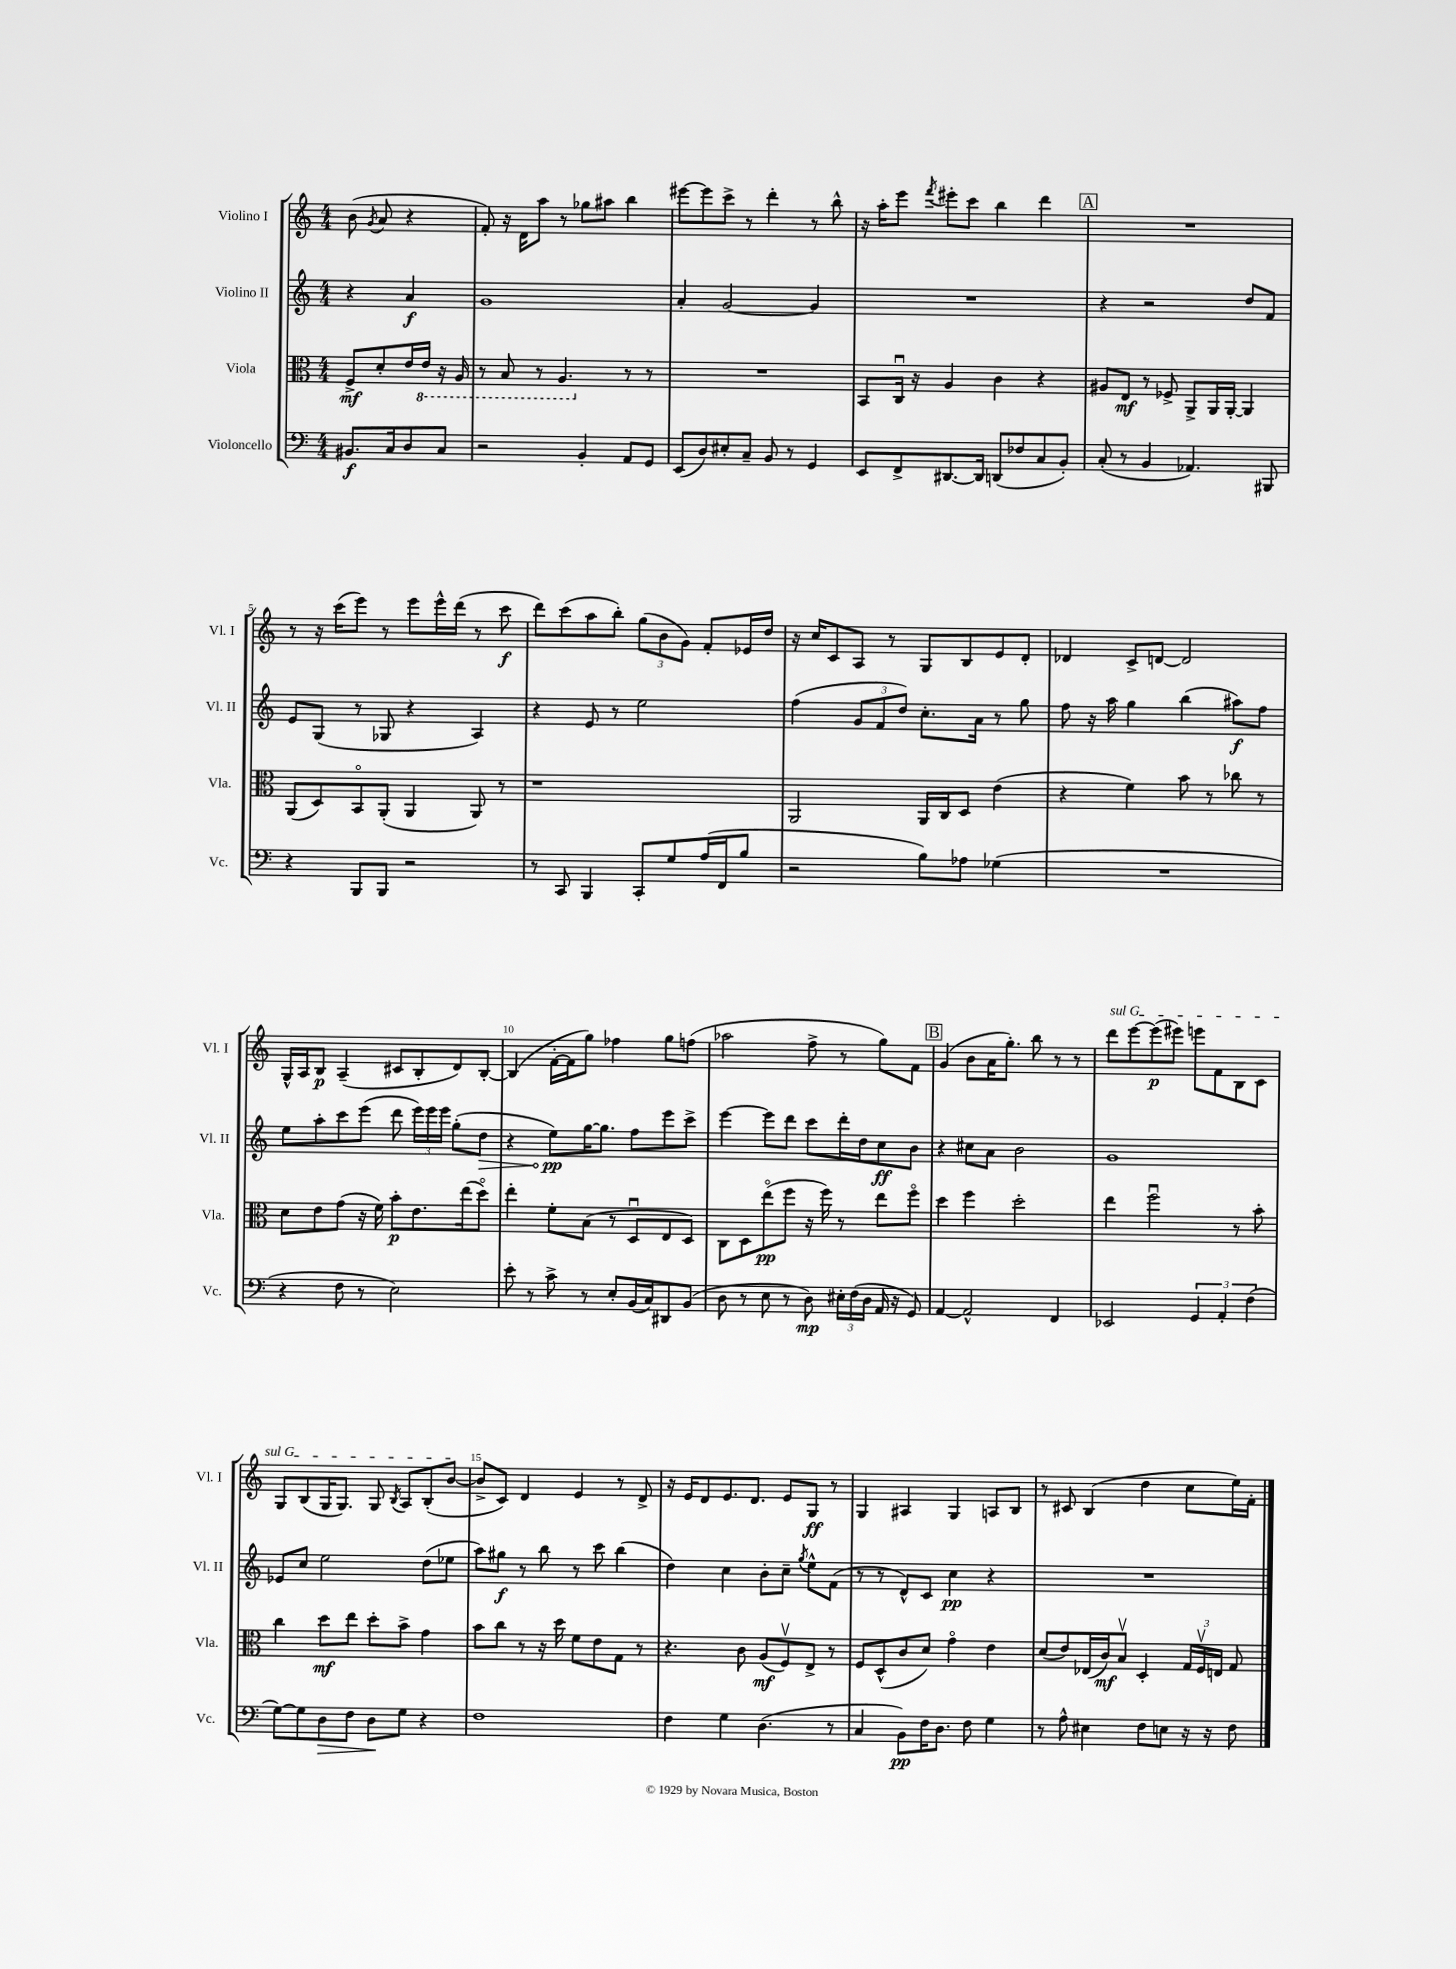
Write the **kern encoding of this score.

**kern	**dynam	**kern	**dynam	**kern	**dynam	**kern	**dynam
*part4	*part4	*part3	*part3	*part2	*part2	*part1	*part1
*staff4	*staff4	*staff3	*staff3	*staff2	*staff2	*staff1	*staff1
*I"Violoncello	*	*I"Viola	*	*I"Violino II	*	*I"Violino I	*
*I'Vc.	*	*I'Vla.	*	*I'Vl. II	*	*I'Vl. I	*
*clefF4	*	*clefC3	*	*clefG2	*	*clefG2	*
*k[]	*	*k[]	*	*k[]	*	*k[]	*
*M4/4	*	*M4/4	*	*M4/4	*	*M4/4	*
=	=	=	=	=	=	=	=
8.BB#X/L	f	8F^/L	mf	4r	.	(8b\	.
.	.	.	.	.	.	8qg/	.
.	.	8d'/	.	.	.	8a/	.
16C/k	.	.	.	.	.	.	.
8D/	.	16e/L	.	4a/	f	4r	.
*	*	*8ba	*	*	*	*	*
.	.	16E/JJ	.	.	.	.	.
8C/J	.	16r	.	.	.	.	.
.	.	16AA/	.	.	.	.	.
=1	=1	=1	=1	=1	=1	=1	=1
2r	.	8r	.	1g	.	8f'/)	.
.	.	8BB/	.	.	.	16r	.
.	.	.	.	.	.	16d\KL	.
.	.	8r	.	.	.	8aa\J	.
.	.	4.AA/	.	.	.	8r	.
4BB'/	.	.	.	.	.	8gg-X\L	.
.	.	.	.	.	.	8aa#X\J	.
*	*	*X8ba	*	*	*	*	*
8AA/L	.	8r	.	.	.	4bb\	.
8GG/J	.	8r	.	.	.	.	.
=2	=2	=2	=2	=2	=2	=2	=2
(8EE/L	.	1r	.	4a'/	.	[8eee#X\L	.
8D/)	.	.	.	.	.	8eee#\]	.
8E#X'/	.	.	.	[2g/	.	8ccc^\J	.
8C~/J	.	.	.	.	.	8r	.
8BB/	.	.	.	.	.	4ddd'\	.
8r	.	.	.	.	.	.	.
4GG/	.	.	.	4g/]	.	8r	.
.	.	.	.	.	.	8bb^^\	.
=3	=3	=3	=3	=3	=3	=3	=3
8EE/L	.	8BB/L	.	1r	.	16r	.
.	.	.	.	.	.	16aa'\KL	.
8FF^/	.	16Cu/Jk	.	.	.	8eee\J	.
.	.	16r	.	.	.	.	.
.	.	.	.	.	.	8qfff/	.
[8.DD#X/	.	4A/	.	.	.	8eee#X'\L	.
.	.	.	.	.	.	8ccc\J	.
16DD#/Jk]	.	.	.	.	.	.	.
(8DDn/L	.	4c\	.	.	.	4bb\	.
8F-X/	.	.	.	.	.	.	.
8C/	.	4r	.	.	.	4ddd\	.
8BB'/J)	.	.	.	.	.	.	.
!!LO:REH:place=s1:t=A
=4	=4	=4	=4	=4	=4	=4	=4
(8C'/	.	8A#X/L	.	4r	.	1r	.
8r	.	8E/J	mf	.	.	.	.
4BB/	.	8r	.	2r	.	.	.
.	.	8F-X^/	.	.	.	.	.
4.AA-X/)	.	8AA^/L	.	.	.	.	.
.	.	16AA/L	.	.	.	.	.
.	.	[16AA'/JJ	.	.	.	.	.
.	.	4AA/]	.	8dd/L	.	.	.
8BBB#X/	.	.	.	8f/J	.	.	.
!!LO:LB:g=z
=5	=5	=5	=5	=5	=5	=5	=5
4r	.	(8AA/L	.	8e/L	.	8r	.
.	.	8D/)	.	(8G/J	.	16r	.
.	.	.	.	.	.	(16ccc\KL	.
8BBB/L	.	8BB/	.	8r	.	8eee\J)	.
8BBB/J	.	(8AA'/J	.	8G-X/	.	8r	.
2r	.	4AA/	.	4r	.	8eee\L	.
.	.	.	.	.	.	16eee^^\L	.
.	.	.	.	.	.	(16ddd\JJ	.
.	.	8AA/)	.	4A/)	.	8r	.
.	.	8r	.	.	.	8ccc\	f
=6	=6	=6	=6	=6	=6	=6	=6
8r	.	1r	.	4r	.	8ddd\L)	.
8CC/	.	.	.	.	.	(8ccc\	.
4BBB/	.	.	.	8e/	.	8aa\	.
.	.	.	.	8r	.	8bb'\J)	.
8CC'/L	.	.	.	2ee\	.	(12gg\L	.
.	.	.	.	.	.	12b\	.
8G/	.	.	.	.	.	.	.
.	.	.	.	.	.	12g\J)	.
(16A/L	.	.	.	.	.	8f'/L	.
16FF/J	.	.	.	.	.	.	.
8B/J	.	.	.	.	.	16e-X/L	.
.	.	.	.	.	.	16dd/JJ	.
=7	=7	=7	=7	=7	=7	=7	=7
2r	.	2AA/	.	(4ff\	.	16r	.
.	.	.	.	.	.	16cc/KL	.
.	.	.	.	.	.	8c/	.
.	.	.	.	12g/L	.	8A/J	.
.	.	.	.	12f/	.	.	.
.	.	.	.	.	.	8r	.
.	.	.	.	12dd/J)	.	.	.
8B\L)	.	16AA/LL	.	8.cc'\L	.	8G/L	.
.	.	16C/J	.	.	.	.	.
8A-X\J	.	8D/J	.	.	.	8B/	.
.	.	.	.	16a\Jk	.	.	.
(4G-X\	.	(4e\	.	8r	.	8e/	.
.	.	.	.	8gg\	.	8d'/J	.
=8	=8	=8	=8	=8	=8	=8	=8
1r	.	4r	.	8ff\	.	4d-X/	.
.	.	.	.	16r	.	.	.
.	.	.	.	16aa\	.	.	.
.	.	4f\)	.	4gg\	.	8c^/L	.
.	.	.	.	.	.	[8dn/J	.
.	.	8b\	.	(4bb\	.	2d/]	.
.	.	8r	.	.	.	.	.
.	.	8cc-X\	.	8aa#X\L)	f	.	.
.	.	8r	.	8ff\J	.	.	.
!!LO:LB:g=z
=9	=9	=9	=9	=9	=9	=9	=9
4r	.	8d\L	.	8ee\L	.	16G^^/LL	.
.	.	.	.	.	.	16A/J	.
.	.	8e\	.	8aa'\	.	8B/J	p
8F\	.	(8g\J	.	8ccc\	.	(4A~/	.
8r	.	16r	.	(8eee\J	.	.	.
.	.	16f\)	.	.	.	.	.
2E\)	.	8b'\L	p	8ddd\	.	8c#X/L	.
.	.	8.e\	.	24eee\LL)	.	8B'/	.
.	.	.	.	24eee\	.	.	.
.	.	.	.	24eee\JJ	.	.	.
.	.	.	.	(8gg'\L	.	8d/)	.
.	.	(16ee\k	.	.	.	.	.
!	!	!	!	!	!LO:HP:b	!	!
.	.	8dd\J)	.	8dd\J	>	[8B'/J	.
=10	=10	=10	=10	=10	=10	=10	=10
8e'\	.	4ee'\	.	4r	.	(4B/]	.
8r	.	.	.	.	.	.	.
8c^\	.	8f'\L	.	8ee\L)	pp	[16f'\LL	.
.	.	.	.	.	.	16f\J]	.
8r	.	(8B\J	.	[16gg\K	]	8gg\J)	.
.	.	.	.	8.gg\J]	.	.	.
8E'/L	.	8r	.	.	.	4ff-X\	.
(16BB/L	.	8Du/L	.	8ff\L	.	.	.
16C/J)	.	.	.	.	.	.	.
8DD#X/	.	8E/	.	8eee\	.	8gg\L	.
(8BB/J	.	8D/J)	.	8ccc^\J	.	(8ffn\J	.
=11	=11	=11	=11	=11	=11	=11	=11
8D\	.	8C\L	.	[4eee\	.	2aa-X\	.
8r	.	8D\	.	.	.	.	.
8E\	.	(8ee\	pp	8eee\L]	.	.	.
8r	.	8ff\J	.	8ddd\J	.	.	.
8D\)	mp	16r	.	8ccc\L	.	8ff^\	.
.	.	16ff\)	.	.	.	.	.
24E#X'\LL	.	8r	.	16ddd'\L	.	8r	.
(24F\	.	.	.	.	.	.	.
.	.	.	.	16dd\J	.	.	.
24D\JJ	.	.	.	.	.	.	.
16AA/	.	8ee\L	.	8cc\	ff	8gg\L)	.
16r	.	.	.	.	.	.	.
8GG/)	.	8ff\J	.	8b\J	.	8f\J	.
!!LO:REH:place=s1:t=B
=12	=12	=12	=12	=12	=12	=12	=12
[4AA/	.	4dd\	.	4r	.	(4g/	.
2AA^^/]	.	4ff\	.	8cc#X\L	.	8b\L	.
.	.	.	.	8a\J	.	16a\K	.
.	.	.	.	.	.	8.gg'\J)	.
.	.	2dd'\	.	2b\	.	.	.
.	.	.	.	.	.	8bb\	.
4FF/	.	.	.	.	.	8r	.
.	.	.	.	.	.	8r	.
=13	=13	=13	=13	=13	=13	=13	=13
!	!	!	!	!	!	!LO:TX:a:i:t=sul G	!
2EE-X/	.	4ee\	.	1g	.	8ddd\L	.
.	.	.	.	.	.	[8eee\	.
.	.	2ffu\	.	.	.	(8eee\]	p
.	.	.	.	.	.	8eee#X\J)	.
6GG/	.	.	.	.	.	8eeen\L	.
.	.	.	.	.	.	8f\	.
6AA'/	.	.	.	.	.	.	.
.	.	8r	.	.	.	8B\	.
(6F\	.	.	.	.	.	.	.
.	.	8b'\	.	.	.	8c\J	.
!!LO:LB:g=z
=14	=14	=14	=14	=14	=14	=14	=14
[8G\L)	.	4cc\	.	8e-X/L	.	8G/L	.
8G\]	.	.	.	8cc/J	.	(8B/	.
!	!LO:HP:b	!	!	!	!	!	!
8D\	>	8dd\L	mf	2ee\	.	16G/K	.
.	.	.	.	.	.	8.G/J)	.
8F\J	.	8ee\J	.	.	.	.	.
8D\L	.	8dd'\L	.	.	.	8G/	.
.	.	.	.	.	.	8qB/	.
8G\J	]	8b^\J	.	.	.	8A/L	.
4r	.	4g\	.	(8dd\L	.	(8B'/	.
.	.	.	.	8ee-X\J	.	[8b/J	.
=15	=15	=15	=15	=15	=15	=15	=15
1F	.	8b\L	.	8aa\L)	.	8b^/L]	.
.	.	8cc\J	.	8gg#X\J	f	8c/J)	.
.	.	8r	.	8r	.	4d/	.
.	.	16r	.	8bb\	.	.	.
.	.	16dd\	.	.	.	.	.
.	.	8f\L	.	8r	.	4e/	.
.	.	8e\	.	8ccc\	.	.	.
.	.	8G\J	.	(4bb\	.	8r	.
.	.	8r	.	.	.	8d^/	.
=16	=16	=16	=16	=16	=16	=16	=16
4F\	.	4.r	.	4dd\)	.	16r	.
.	.	.	.	.	.	16e/KL	.
.	.	.	.	.	.	8d/	.
4G\	.	.	.	4cc\	.	8.e/	.
.	.	8c\	.	.	.	.	.
.	.	.	.	.	.	8.d/J	.
(4.D\	.	(8A/L	mf	8b'\L	.	.	.
.	.	8Fv/)	.	8cc~\J	.	8e/L	.
.	.	.	.	8qgg/	.	.	.
.	.	8E^/J	.	8ee^^\L	.	8G/J	ff
8r	.	8r	.	(8f\J	.	8r	.
=17	=17	=17	=17	=17	=17	=17	=17
4C/	.	8F/L	.	8r	.	4G/	.
.	.	(8D^^/	.	8r	.	.	.
8BB\L)	pp	8c/	.	8d^^/L)	.	4A#X/	.
16F\K	.	8d/J)	.	8c/J	.	.	.
8.D\J	.	.	.	.	.	.	.
.	.	4g\	.	4cc\	pp	4G/	.
8F\	.	.	.	.	.	.	.
4G\	.	4e\	.	4r	.	8An/L	.
.	.	.	.	.	.	8B/J	.
=18	=18	=18	=18	=18	=18	=18	=18
8r	.	(8d/L	.	1r	.	8r	.
8A^^\	.	8e/)	.	.	.	8c#X/	.
4E#X\	.	(16E-X/L	.	.	.	(4B/	.
.	.	16c/J)	mf	.	.	.	.
.	.	8Bv/J	.	.	.	.	.
8F\L	.	4D'/	.	.	.	4dd\	.
8En\J	.	.	.	.	.	.	.
16r	.	24G/LL	.	.	.	8cc\L	.
.	.	24Fv/	.	.	.	.	.
16r	.	.	.	.	.	.	.
.	.	24En/JJ	.	.	.	.	.
8F\	.	8G/	.	.	.	16ee\L)	.
.	.	.	.	.	.	16f'\JJ	.
==	==	==	==	==	==	==	==
*-	*-	*-	*-	*-	*-	*-	*-
